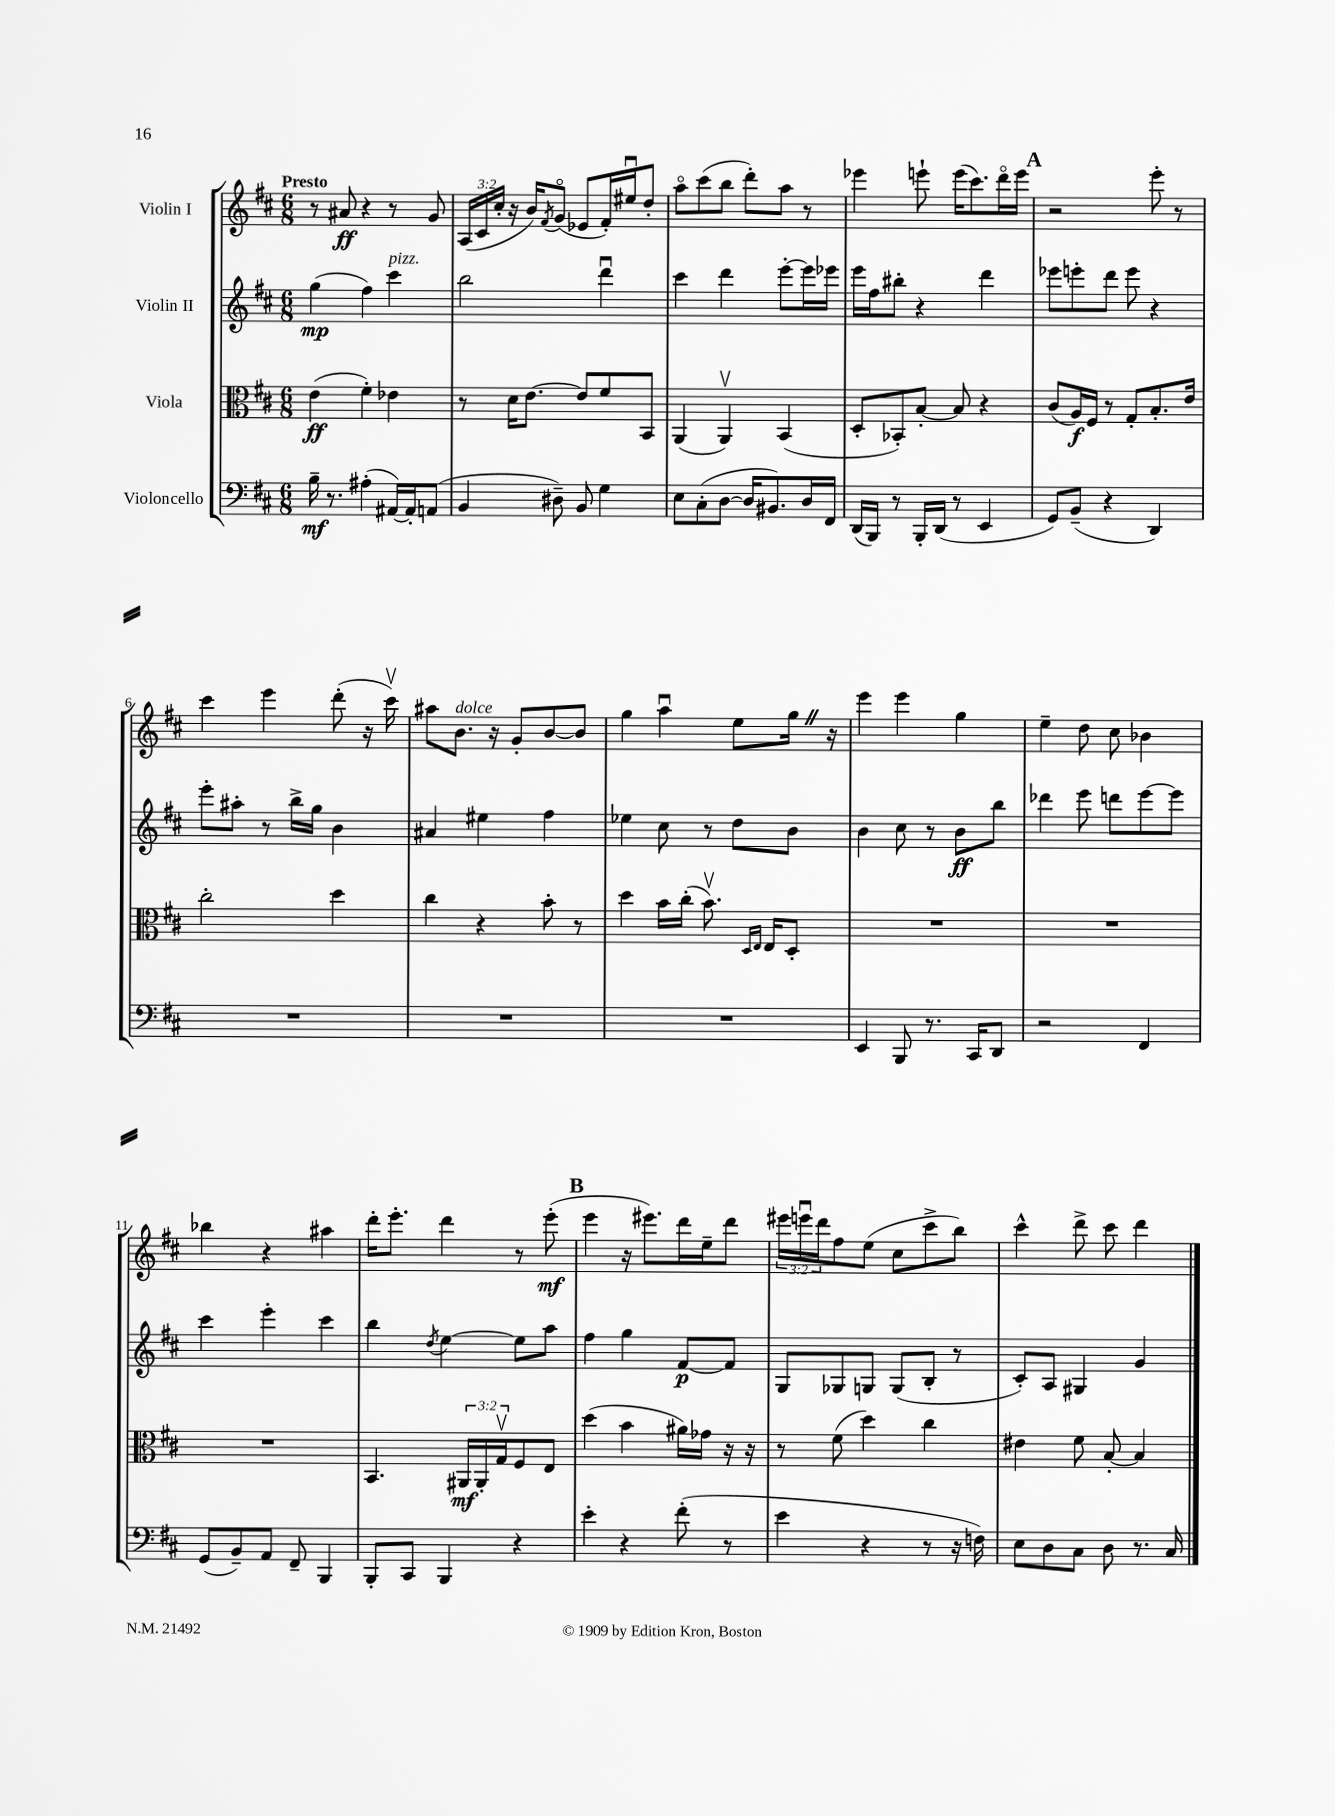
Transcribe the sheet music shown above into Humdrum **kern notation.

**kern	**kern	**kern	**kern
*staff4	*staff3	*staff2	*staff1
*clefF4	*clefC3	*clefG2	*clefG2
*k[f#c#]	*k[f#c#]	*k[f#c#]	*k[f#c#]
*M6/8	*M6/8	*M6/8	*M6/8
16B~\	(4e\	(4gg\	8r
8.r	.	.	.
.	.	.	8a#/
(4A#'\	4f#'\)	4ff#\)	4r
[16AA#/LL)	4e-\	4ccc#\	8r
16AA#'/]J	.	.	.
(8AA/J	.	.	8g/
=	=	=	=
4BB/	8r	2bb\	(24A/LL
.	.	.	24c#/
.	.	.	24cc#'/JJ
.	16d\LK	.	16r
.	[8.e\J	.	16b/LK)
.	.	.	8qf#/
8D#~\)	.	.	(8go/J
8BB/	8e/]L	.	8e-/L
4G\	8f#/	4dddu\	16f#'/L)
.	.	.	16ee#u/J
.	8BB/J	.	8dd'/J
=	=	=	=
8E\L	(4AA/	4ccc#\	8aao\L
(8C#'\	.	.	(8ccc#\
[8D\J	4AAv/)	4ddd\	8bb\J
16D/]LK	.	.	8ddd'\L)
8.BB#/)	.	.	.
.	(4BB/	[8eee'\L	8aa\J
16D/L	.	16eee\]L	8r
16FF#/JJ	.	16eee-\JJ	.
=	=	=	=
(16DD/LL	8D'/L	16eee\LL	4eee-\
16BBB/JJ)	.	16ff#\J	.
8r	8BB-'/)	8bb#'\J	.
16BBB'/LL	[8B'/J	4r	8eee`\
(16DD/JJ	.	.	.
8r	8B/]	.	(16eee\LK
.	.	.	8.ccc#\)
4EE/	4r	4ddd\	.
.	.	.	16dddo\L
.	.	.	16eee\JJ
=	=	=	=
8GG/L)	(8c#/L	8eee-\L	2r
(8BB~/J	16A/L)	8eee'\	.
.	16F#/JJ	.	.
4r	8r	8ddd\J	.
.	8G'/L	8eee\	.
4DD/)	8.B'/	4r	8eee'\
.	.	.	8r
.	16e/Jk	.	.
=	=	=	=
2.r	2cc#'\	8eee'\L	4ccc#\
.	.	8aa#'\J	.
.	.	8r	4eee\
.	.	16bb^\LL	.
.	.	16gg\JJ	.
.	4dd\	4b\	(8ddd'\
.	.	.	16r
.	.	.	16ccc#v\)
=	=	=	=
2.r	4cc#\	4a#/	8aa#\L
.	.	.	8.b\J
.	4r	4ee#\	.
.	.	.	16r
.	.	.	8g'/L
.	8b'\	4ff#\	[8b/
.	8r	.	8b/]J
=	=	=	=
2.r	4dd\	4ee-\	4gg\
.	16b\LL	8cc#\	4aau\
.	(16cc#'\JJ	.	.
.	8.bv\)	8r	.
.	.	8dd\L	8ee\L
.	16qqD/LL	.	.
.	16qqE/JJ	.	.
.	16E/LK	.	.
.	8D'/J	8b\J	16gg\Jk
.	.	.	16r
=	=	=	=
4EE/	2.r	4b\	4eee\
8BBB/	.	8cc#\	4eee\
8.r	.	8r	.
.	.	8b\L	4gg\
16CC#/LK	.	.	.
8DD/J	.	8bb\J	.
=	=	=	=
2r	2.r	4ddd-\	4ee~\
.	.	8eee\	8dd\
.	.	8ddd\L	8cc#\
4FF#/	.	[8eee\	4b-\
.	.	8eee\]J	.
=	=	=	=
(8GG/L	2.r	4ccc#\	4bb-\
8BB~/)	.	.	.
8AA/J	.	4eee'\	4r
8FF#~/	.	.	.
4BBB/	.	4ccc#\	4aa#\
=	=	=	=
8BBB'/L	4.BB/	4bb\	16ddd'\LK
.	.	.	8.eee'\J
8CC#/J	.	.	.
.	.	8qdd/	.
4BBB/	.	[4ee\	4ddd\
.	24AA#/LL	.	.
.	24AA#'/	.	.
.	24Gv/J	.	.
4r	8F#/	8ee\]L	8r
.	8E/J	8aa\J	(8eee'\
=	=	=	=
4e'\	(4dd\	4ff#\	4eee\
4r	4b\	4gg\	16r
.	.	.	8.eee#\L)
(8f#'\	16a#\LL)	[8f#/L	16ddd\L
.	16g-\JJ	.	16ee~\J
8r	16r	8f#/]J	8ddd\J
.	16r	.	.
=	=	=	=
4e\	8r	8G/L	24eee#\LL
.	.	.	24eeeu\
.	.	.	24ddd\J
.	(8f#\	8G-/	8ff#\
4r	4dd\)	8G/J	(8ee\J
.	.	(8G/L	8cc#\L
8r	4cc#\	8B'/J	8ccc#^\
16r	.	8r	8bb\J)
16F\)	.	.	.
=	=	=	=
8E\L	4e#\	8c#'/L)	4ccc#^^\
8D\	.	8A/J	.
8C#\J	8f#\	4G#/	8ddd^\
8D\	[8B'/	.	8ccc#\
8.r	4B/]	4g/	4ddd\
16C#/	.	.	.
==	==	==	==
*-	*-	*-	*-
